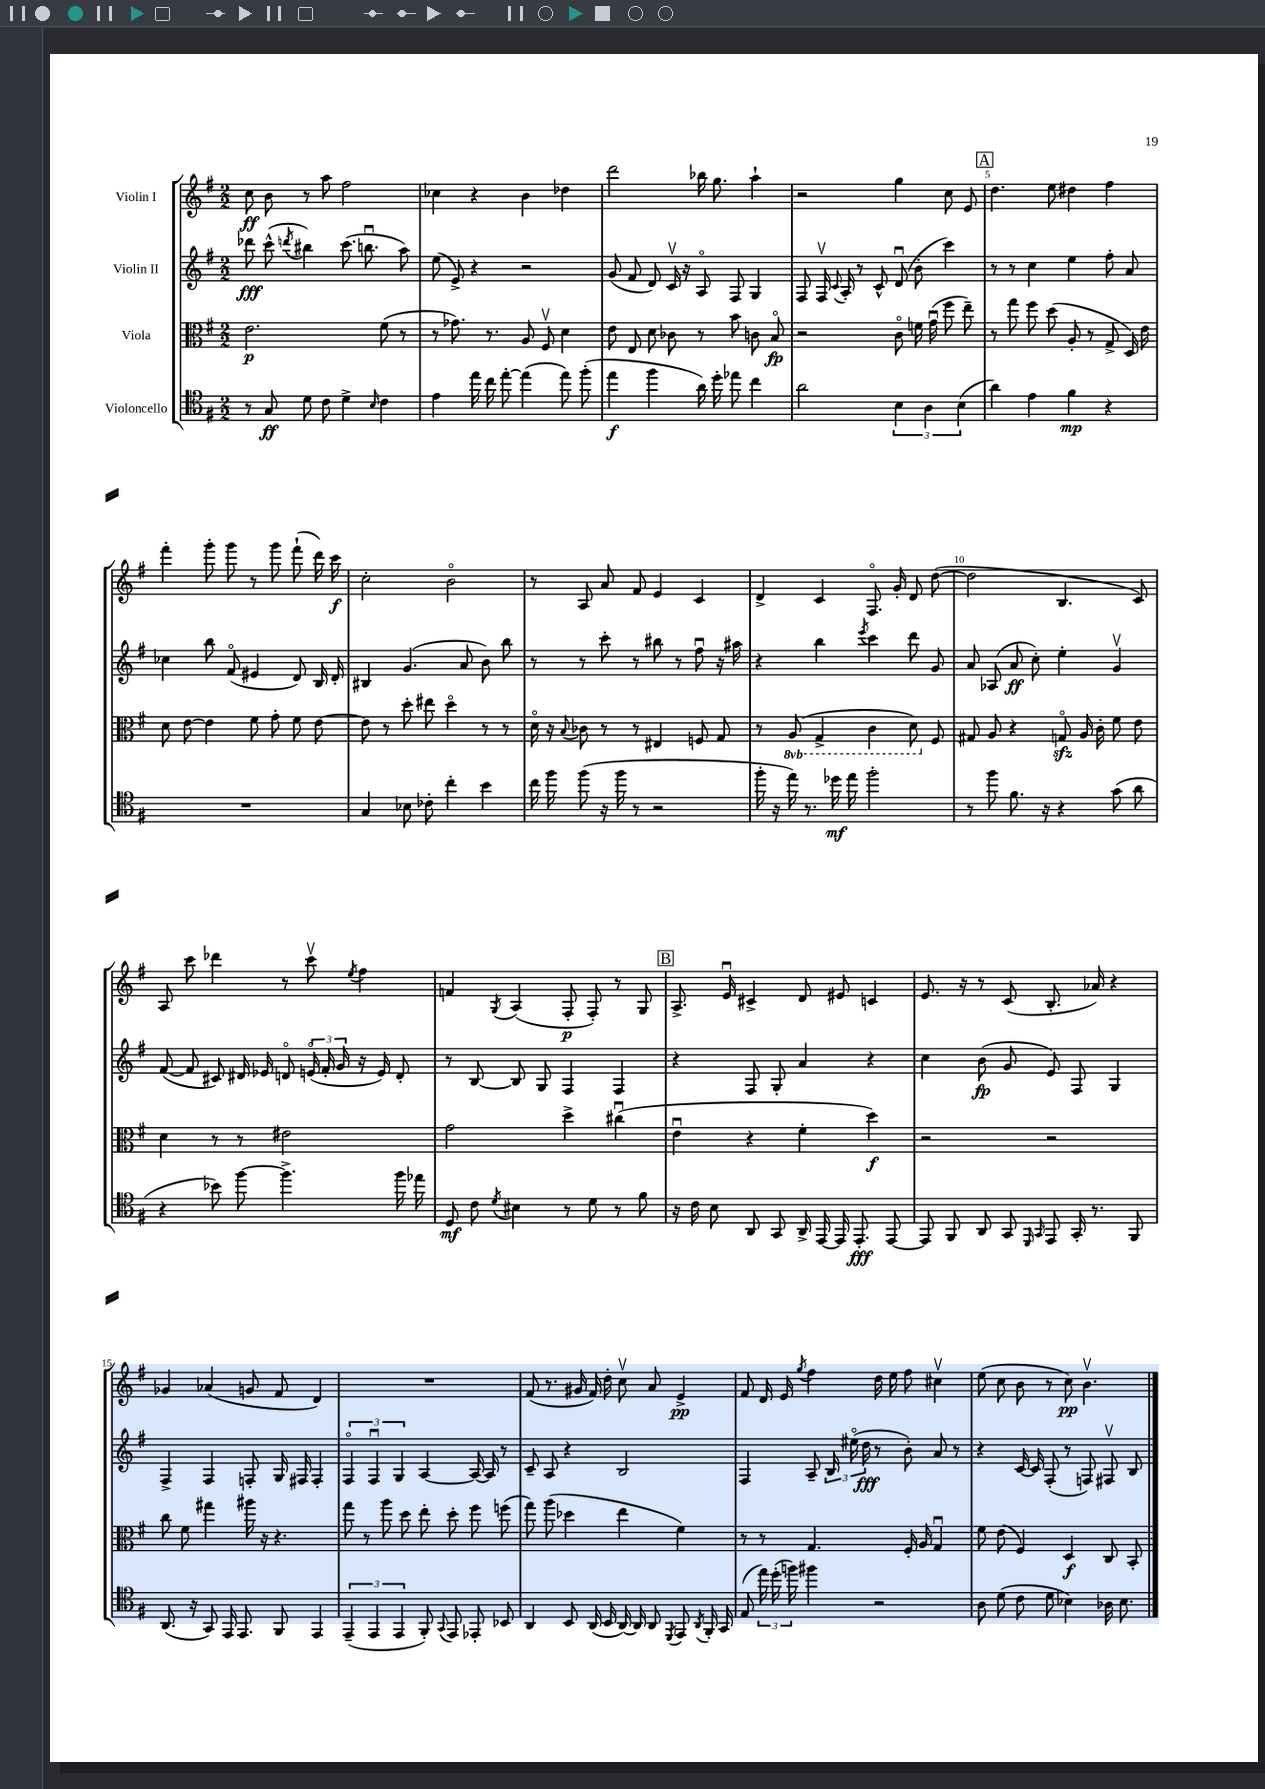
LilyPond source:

<<
\new StaffGroup <<
\new Staff = "s0" \with { instrumentName = "Violin I" } {
    \clef treble \key g \major \numericTimeSignature \time 2/2
    \autoBeamOff c''8\ff b'8 r8 a''8 fis''2 |
    ces''4 r4 b'4 des''4 |
    d'''2 bes''16 g''8. a''4-! |
    r2 g''4 c''8 e'8 |
    \mark \markup { \box "A" } d''4. e''8 dis''4 fis''4 |
    fis'''4-. g'''8-. g'''8 r8 g'''8 fis'''8-!( d'''16) c'''16\f |
    c''2-. b'2\flageolet |
    r8 a8 a'8 fis'8 e'4 c'4 |
    d'4-> c'4 fis8.\flageolet g'16-. d'8 d''8~( |
    d''2 b4. c'8) |
    a8 c'''8 des'''4 r8 c'''8\upbow \acciaccatura { e''8 } fis''4 |
    f'4 \acciaccatura { g8 } a4( fis8-.\p fis8-.) r8 g8 |
    \mark \markup { \box "B" } a8.-> e'16\downbow cis'4-> d'8 eis'8 c'4 |
    e'8. r16 r8 c'8( b8.-. aes'16) r4 |
    ges'4 aes'4( g'8 fis'8 d'4) |
    R1 |
    fis'8( r8. gis'16 fis'16) d''16-. c''8\upbow a'8 e'4->\pp |
    fis'8 d'16 e'16 \acciaccatura { g''8 } fis''4 d''16 e''16 fis''8 cis''4\upbow |
    e''8( c''8 b'8 r8 c''8\pp) b'4.\upbow \bar "|." |
}
\new Staff = "s1" \with { instrumentName = "Violin II" } {
    \clef treble \key g \major \numericTimeSignature \time 2/2
    \autoBeamOff des'''8\fff c'''8-^( \acciaccatura { d'''8 } bis''4) c'''8.( b''8.\downbow a''8) |
    e''8( e'8->) r4 r2 |
    g'8( fis'8 d'8) c'16\upbow r16 a8\flageolet fis8 g4 |
    fis8 fis16\upbow \appoggiatura { c'8 } a16-. r8 c'8-^ d'8\downbow( b'8-. c'''4) |
    \mark \markup { \box "A" } r8 r8 c''4 e''4 fis''8-. a'8 |
    ces''4 b''8 fis'8\flageolet( eis'4 d'8) b16 d'16-. |
    bis4 g'4.( a'8 b'8) b''8 |
    r8 r8 c'''8-. r8 bis''8 r8 fis''8\downbow r16 ais''16 |
    r4 b''4 \acciaccatura { e'''8 } c'''4 d'''8 g'8 |
    a'8 aes8( a'8\ff c''8-.) e''4-. g'4\upbow |
    fis'8~( fis'8 cis'8) dis'16 ees'16 d'8\flageolet \tuplet 3/2 { e'16\flageolet( fis'16-. g'16 } r16 e'16) d'8-. |
    r8 b8~ b8 g8 fis4 fis4 |
    \mark \markup { \box "B" } r4 fis8 g8-. a'4 r4 |
    c''4 b'8\fp( g'8 e'8) fis8 g4 |
    fis4-> fis4 f8-. g16 fis16 fis4-. |
    \tuplet 3/2 { fis4\flageolet fis4\downbow g4 } a4~ a16~ a16 r8 |
    c'8-- a8 r4 b2 |
    fis4 a8-- \tuplet 3/2 { b16 eis''16\flageolet( d''16\fff } r8 b'8-.) a'8 r8 |
    r4 c'16~ c'16 fis8-.( r8 f8) fis8\upbow b8 \bar "|." |
}
\new Staff = "s2" \with { instrumentName = "Viola" } {
    \clef alto \key g \major \numericTimeSignature \time 2/2 \set Staff.ottavationMarkups = #ottavation-simple-ordinals
    \autoBeamOff e'2.\p fis'8( r8 |
    r8 ges'8.) r8. a8 fis8\upbow d'4 |
    e'8 e8 d'8 ces'8 r8 b'8 c'8 b8\flageolet\fp |
    r2 c'8\flageolet f'16 g'16\downbow( fis''8 e''8--) |
    \mark \markup { \box "A" } r8 g''8 fis''8 d''8( a8-. r8 g8-> d16) e'16 |
    d'8 e'8~ e'4 fis'8 g'8-. fis'8 e'8~ |
    e'8 r8 d''8-. eis''8 d''4\flageolet r8 r8 |
    d'16\flageolet r16 \appoggiatura { b8 } ces'8 r8 r8 eis4 f8 g8 |
    r8 \ottava #-1 a,8( g,4-> c4 d8) \ottava #0 fis8 |
    gis8 a8 r4 g8\flageolet\sfz a16 c'16-. fis'8 e'8 |
    d'4 r8 r8 eis'2 |
    g'2 d''4-> cis''4\downbow( |
    \mark \markup { \box "B" } e'4\downbow r4 fis'4-. d''4\f) |
    r2 r2 |
    c''8 fis'8 gis''4 ais''16 r16 r4. |
    g''8 r8 a''8 d''8 e''8-. d''8-. fis''8 f''8( |
    g''8) a''8( des''4 e''4 fis'4) |
    r8 r8 g4. fis16-. a16 g4\downbow |
    fis'8 e'8( fis4) d4\f c8 b,8-. \bar "|." |
}
\new Staff = "s3" \with { instrumentName = "Violoncello" } {
    \clef tenor \key g \major \numericTimeSignature \time 2/2
    \autoBeamOff r8 g8\ff d'8 c'8 d'4-> \grace { b16 } c'4 |
    e'4 e''16 c''16 e''8~-. e''4( e''8) fis''8-.( |
    e''4\f fis''4 a'16) d''16-. ees''8 c''4 |
    a'2 \tuplet 3/2 { b4 a4 b4( } |
    \mark \markup { \box "A" } a'4) e'4 fis'4\mp r4 |
    R1 |
    g4 bes8 ces'8-. c''4-. b'4 |
    c''16 fis''16 fis''8( r16 fis''16 r8 r2 |
    fis''16-. r16 e''16) r8. des''16\mf e''16 fis''2-. |
    r8 fis''8 fis'8. r16 r4 g'8( a'8 |
    r4 bes'8) fis''8~ fis''4.-> fis''16 ees''16 |
    d8\mf c'8 \acciaccatura { d'8 } bis4 r8 d'8 r8 fis'8 |
    \mark \markup { \box "B" } r16 c'16 b8 a,8 g,8 a,16-> e,16~ e,16 e,8.-.\fff e,8~ |
    e,8 fis,8 a,8 g,8 \grace { d,16 g,16 } e,8 g,16-. r8. fis,8 |
    a,8.( r16 g,8) e,16 e,8. fis,8 e,4 |
    \tuplet 3/2 { e,4--( e,4 e,4 } fis,8-.) \appoggiatura { g,8 } e,8 ees,8-. bes,8 |
    a,4 b,8 a,16( b,16 a,16~) a,16 a,8 \acciaccatura { d,8 } e,8 \acciaccatura { a,8 } fis,16-. g,16 |
    e8( \tuplet 3/2 { e''16) d''16-.( f''16) } fis''4 r2 |
    a8 d'8( c'8 d'8 bes4) aes16 bes8. \bar "|." |
}
>>
>>
\layout { \context { \Score \override BarNumber.break-visibility = ##(#f #t #t) barNumberVisibility = #(every-nth-bar-number-visible 5) } }
